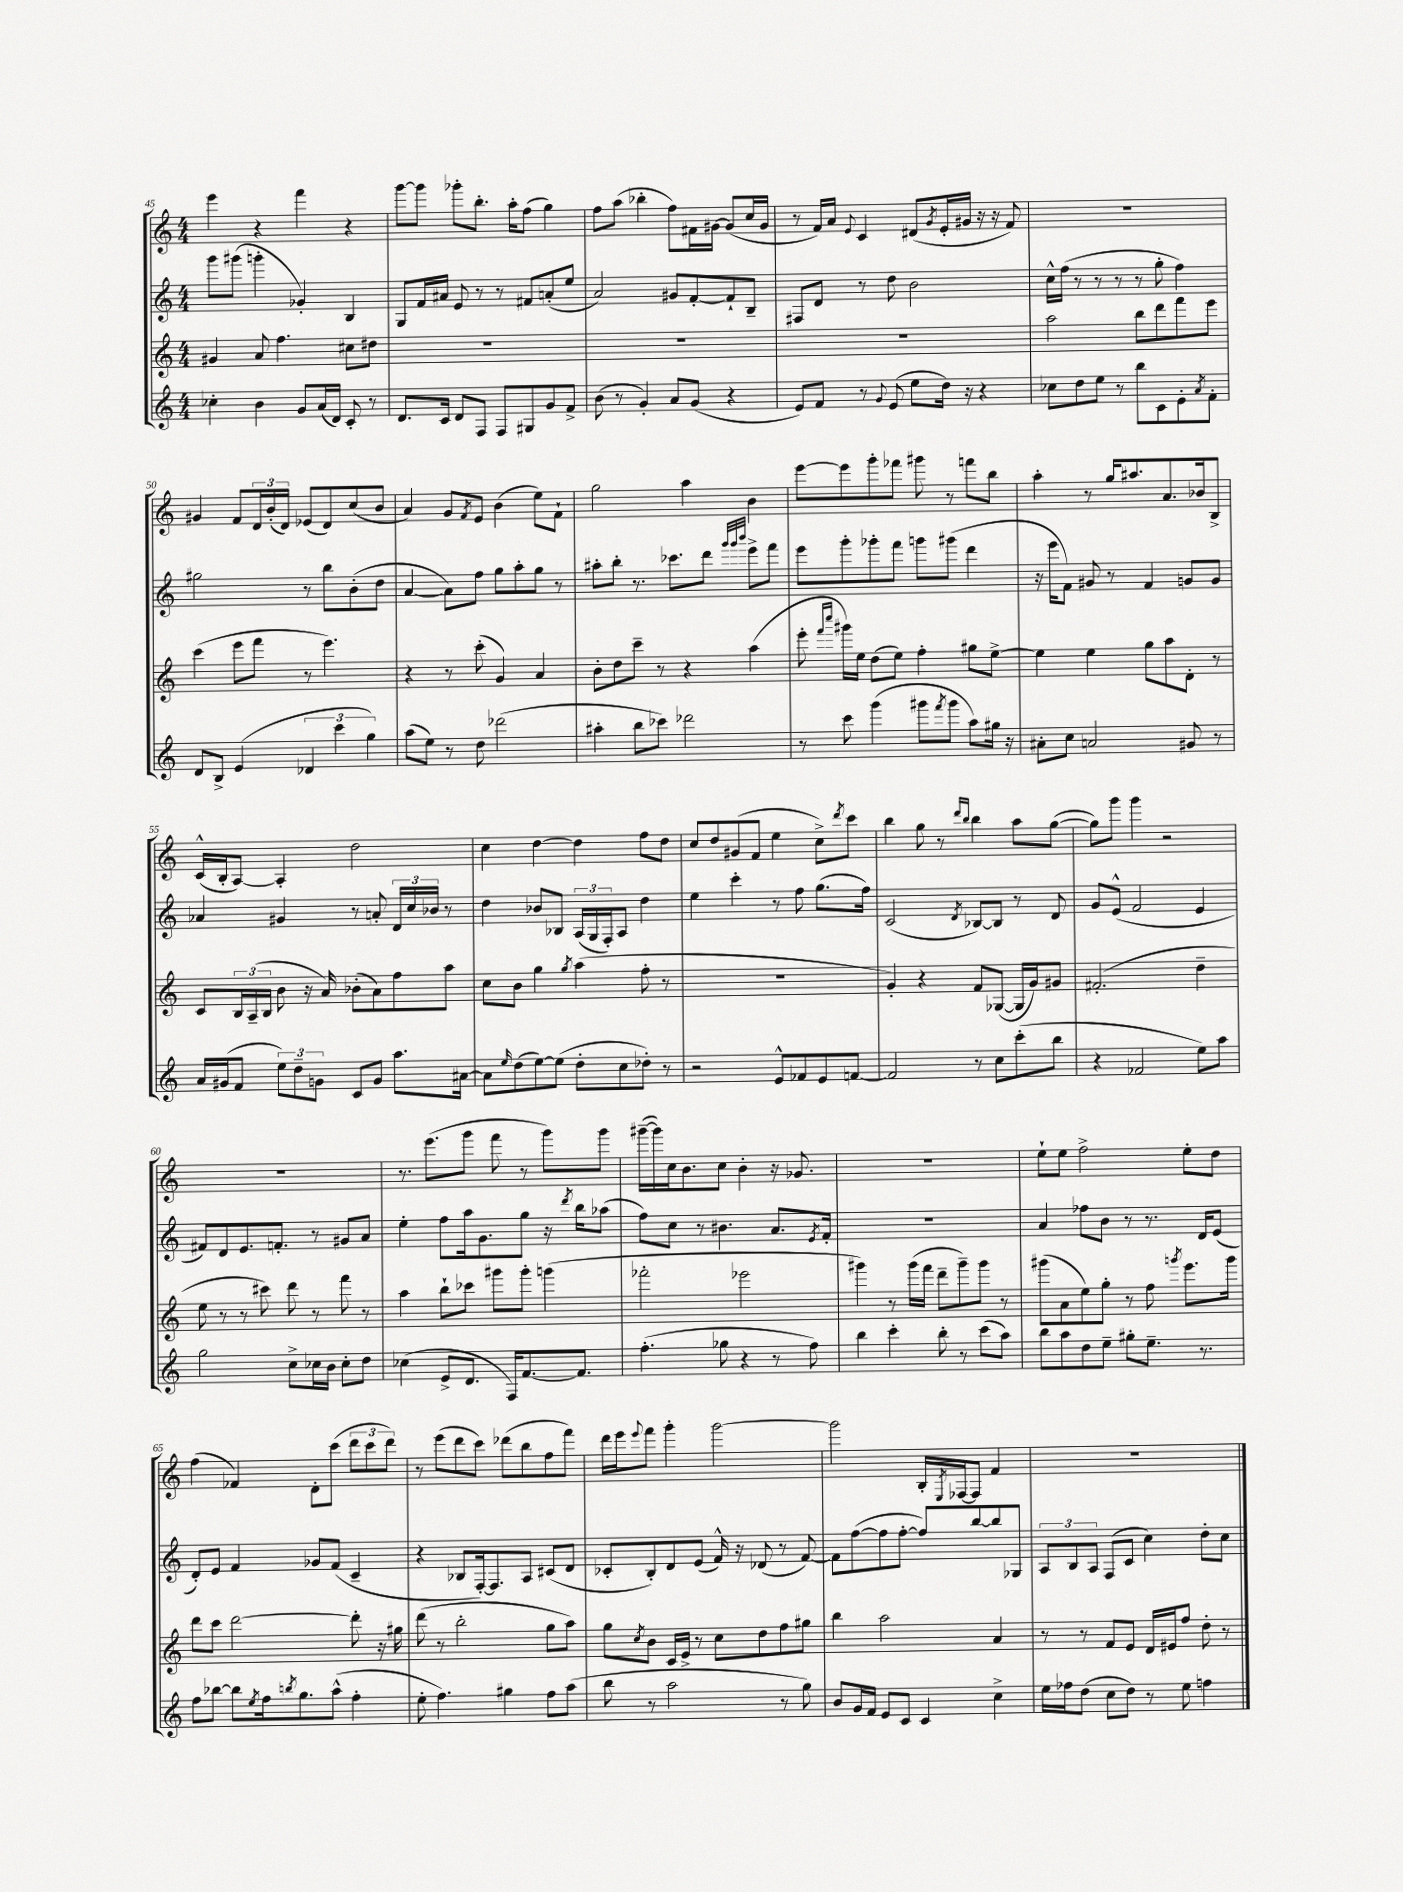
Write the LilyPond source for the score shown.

<<
\new StaffGroup <<
\new Staff = "s0" {
    \clef treble \key c \major \numericTimeSignature \time 4/4
    e'''4 r4 f'''4 r4 |
    g'''8~ g'''8 ges'''8-. b''8.-. a''16-. f''8( g''4) |
    f''8 a''8( bes''4-. f''8) fis'16 gis'16~ gis'8( c''16 gis'16 |
    r8 f'16) a'16 \appoggiatura { e'8 } c'4 dis'8( \acciaccatura { g'8 } e'16-. gis'16 r16 r16 f'8) |
    R1 |
    gis'4 f'8 \tuplet 3/2 { d'16 b'16-.( d'16) } ees'8( d'8) c''8( b'8 |
    a'4) g'8 \acciaccatura { f'8 } e'8 b'4( e''8) f'8-! |
    g''2 a''4 b'4 |
    e'''8~ e'''8 g'''8-. fes'''8 gis'''8 r8 f'''8 b''8 |
    a''4-. r8 g''16 ais''8. a'8. bes'16 b8-> |
    c'16-^( b16-. a8~) a4-. d''2 |
    c''4 d''4~ d''4 f''8 d''8 |
    c''8 d''8 gis'8( f'8 e''4 c''8->) \acciaccatura { d'''8 } c'''8 |
    b''4 g''8 r8 \grace { d'''16 b''16 } b''4 a''8 g''8~( |
    g''8) g'''8 g'''4 r2 |
    R1 |
    r8. e'''8.( g'''8 f'''8 r8 g'''8) g'''8 |
    gis'''16~--( gis'''16) c''16 b'8. c''8 b'4-. r16 ges'8. |
    R1 |
    e''8-! e''8 f''2-> e''8-. d''8 |
    f''4( fes'4) d'8-. c'''8( \tuplet 3/2 { d'''8 c'''8 d'''8) } |
    r8 e'''8( d'''8 c'''8) des'''8( b''8 f''8 f'''8) |
    d'''16 e'''16 \appoggiatura { e'''8 } f'''8 g'''4-. g'''2~ |
    g'''2 b16-. \acciaccatura { e8 } fes16~ fes8 f'4 |
    R1 \bar "|." |
}
\new Staff = "s1" {
    \clef treble \key c \major \numericTimeSignature \time 4/4
    g'''8 gis'''8( g'''4-. ges'4-.) b4 |
    g8 f'16 ais'16 e'8 r8 r8 fis'8 a'8-.( e''8 |
    a'2) gis'8 f'8~-. f'8-! b8-- |
    fis8 d'8 r8 d''8 b'2 |
    c''16-^ f''16( r8 r8 r8 r8 g''8-. f''4) |
    gis''2 r8 b''8 b'8-.( d''8 |
    a'4~ a'8) f''8 g''8 a''8-. g''8 r8 |
    ais''8-. b''8-. r8. ces'''8. d'''8 \grace { g'''32 g'''32 b'''32 } e'''8-> f'''8 |
    e'''8 g'''8-. ges'''8-. f'''8 g'''8 gis'''8( d'''4 |
    r16 e'''16 f'8) gis'8 r8 f'4 g'8 g'8 |
    aes'4 gis'4 r8 a'8-. \tuplet 3/2 { d'16 c''16 bes'16 } r8 |
    d''4 bes'8 bes8 \tuplet 3/2 { a16( g16 f16-.) } a8 d''4 |
    e''4 c'''4-. r8 f''8 g''8.( f''16) |
    c'2( \acciaccatura { d'8 } bes8~) bes8 r8 d'8 |
    g'8 e'8-^( f'2 e'4 |
    fis'8) d'8 e'8. f'8.-. r8 gis'8 a'8 |
    e''4-. f''8 a''16 g'8. g''8 r16 \acciaccatura { d'''8 } b''16 aes''8( |
    f''8) c''8 r8 bis'4. a'8. \acciaccatura { e'8 } f'16-. |
    R1 |
    a'4 fes''8 b'8 r8 r8. d'16 e'8( |
    d'8-.) e'8 f'4 ges'8 f'8( c'4-- |
    r4 bes8 f16~-.) f8. a8 cis'8( d'8 |
    ces'8-. b8-.) d'8 e'8( f'16-^) r16 des'8( r8 f'8~) |
    f'8 f''8~( f''8 f''8~-. f''8) b''8~ b''8 ges8 |
    \tuplet 3/2 { a8 b8 a8 } f8( c'8 c''4) d''8-. c''8 \bar "|." |
}
\new Staff = "s2" {
    \clef treble \key c \major \numericTimeSignature \time 4/4
    gis'4 a'8 f''4. cis''8 dis''8 |
    R1 |
    R1 |
    R1 |
    a''2 b''8 d'''8 f'''8 e'''8 |
    c'''4( e'''8 f'''8 r8 e'''4.) |
    r4 r8 c'''8-.( g'4) a'4 |
    b'8-. d''8 c'''8-- r8 r4 a''4( |
    e'''8-. \grace { f'''16 c''''16 } gis'''16) e''16 d''8( e''8) f''4-. gis''8 e''8~-> |
    e''4 e''4 g''8 a''8 d'8-. r8 |
    c'8 \tuplet 3/2 { b16 a16--( b16 } b'8 r16 a'16) bes'8-.( a'8) f''8 a''8 |
    c''8 b'8 g''4 \acciaccatura { g''8 } a''4( f''8-. r8 |
    R1 |
    g'4-.) r4 f'8 ges8~( ges16 g'16) gis'8 |
    fis'2.-.( d''4-- |
    e''8 r8 r8 cis'''8) d'''8 r8 f'''8 r8 |
    a''4 b''8-! ces'''8 gis'''8 gis'''8-. g'''4( |
    fes'''2-. ees'''2 |
    gis'''4) r8 gis'''16( f'''16 d'''8-- gis'''8--) gis'''8 r8 |
    gis'''8( a'8 e''8) g''8-. r8 f''8 \acciaccatura { g'''8 } e'''8. g'''16 |
    d'''8 c'''8 d'''2~ d'''8-. r16 gis''16 |
    d'''8( r8 b''2-. g''8 a''8) |
    g''8 \acciaccatura { c''8 } b'8 c'16 e'16-> r8 c''8 d''8 f''8 gis''8 |
    b''4 a''2 a'4 |
    r8 r8 f'8 e'8 d'16 eis'16 f''8 d''8-. r8 \bar "|." |
}
\new Staff = "s3" {
    \clef treble \key c \major \numericTimeSignature \time 4/4
    ces''4-. b'4 g'8 a'16( d'16) c'8-. r8 |
    d'8. c'16 d'8 f8 f8 gis8 g'8 f'8-> |
    b'8( r8 g'4-.) a'8 g'8( r4 |
    e'8) f'8 r8 \appoggiatura { g'8 } e'8( e''8 d''16) r16 r4 |
    ces''8 d''8 e''8 r8 b''8 c'8 e'8-. \acciaccatura { a'8 } f'8-. |
    d'8 b8-> e'4( \tuplet 3/2 { des'4 c'''4 g''4) } |
    a''8( e''8) r8 d''8 des'''2( |
    ais''4-. b''8 ces'''8) des'''2 |
    r8 c'''8 g'''4( gis'''8 \acciaccatura { f'''8 } gis'''8 a''8) gis''16 r16 |
    ais'8-. c''8 a'2 gis'8 r8 |
    a'16 gis'16( f'8 \tuplet 3/2 { e''8) d''8-- g'8 } c'8 g'8 a''8. ais'16~ |
    ais'8 \grace { e''16 } d''8( e''8~) e''8( d''8-. c''8 des''8-.) r8 |
    r2 e'8-^ fes'8 e'8 f'8~ |
    f'2 r8 c''8 c'''8-.( b''8 |
    r4 fes'2 e''8) a''8 |
    g''2 c''8-> ces''16 b'16 ces''8-. d''8 |
    ces''4( e'8-> d'8. f16) f'8.~ f'8. |
    f''4.-.( ges''8 r4 r8 f''8) |
    b''4 c'''4-. b''8-. r8 c'''8( a''8) |
    b''8 a''8 d''8 e''8-- gis''8-. e''8.-- r8. |
    f''8 bes''8~ bes''8 \acciaccatura { e''8 } f''16 \acciaccatura { b''8 } g''8. a''8-^( f''4-. |
    e''8-. f''4.) gis''4 f''8 a''8( |
    b''8 r8 a''2 r8 g''8) |
    b'8 g'16 f'16 e'8 c'8 c'4 c''4-> |
    e''16 fes''16 d''8( c''8 d''8) r8 e''8 f''4 \bar "|." |
}
>>
>>
\layout { \context { \Score currentBarNumber = #45 } }
